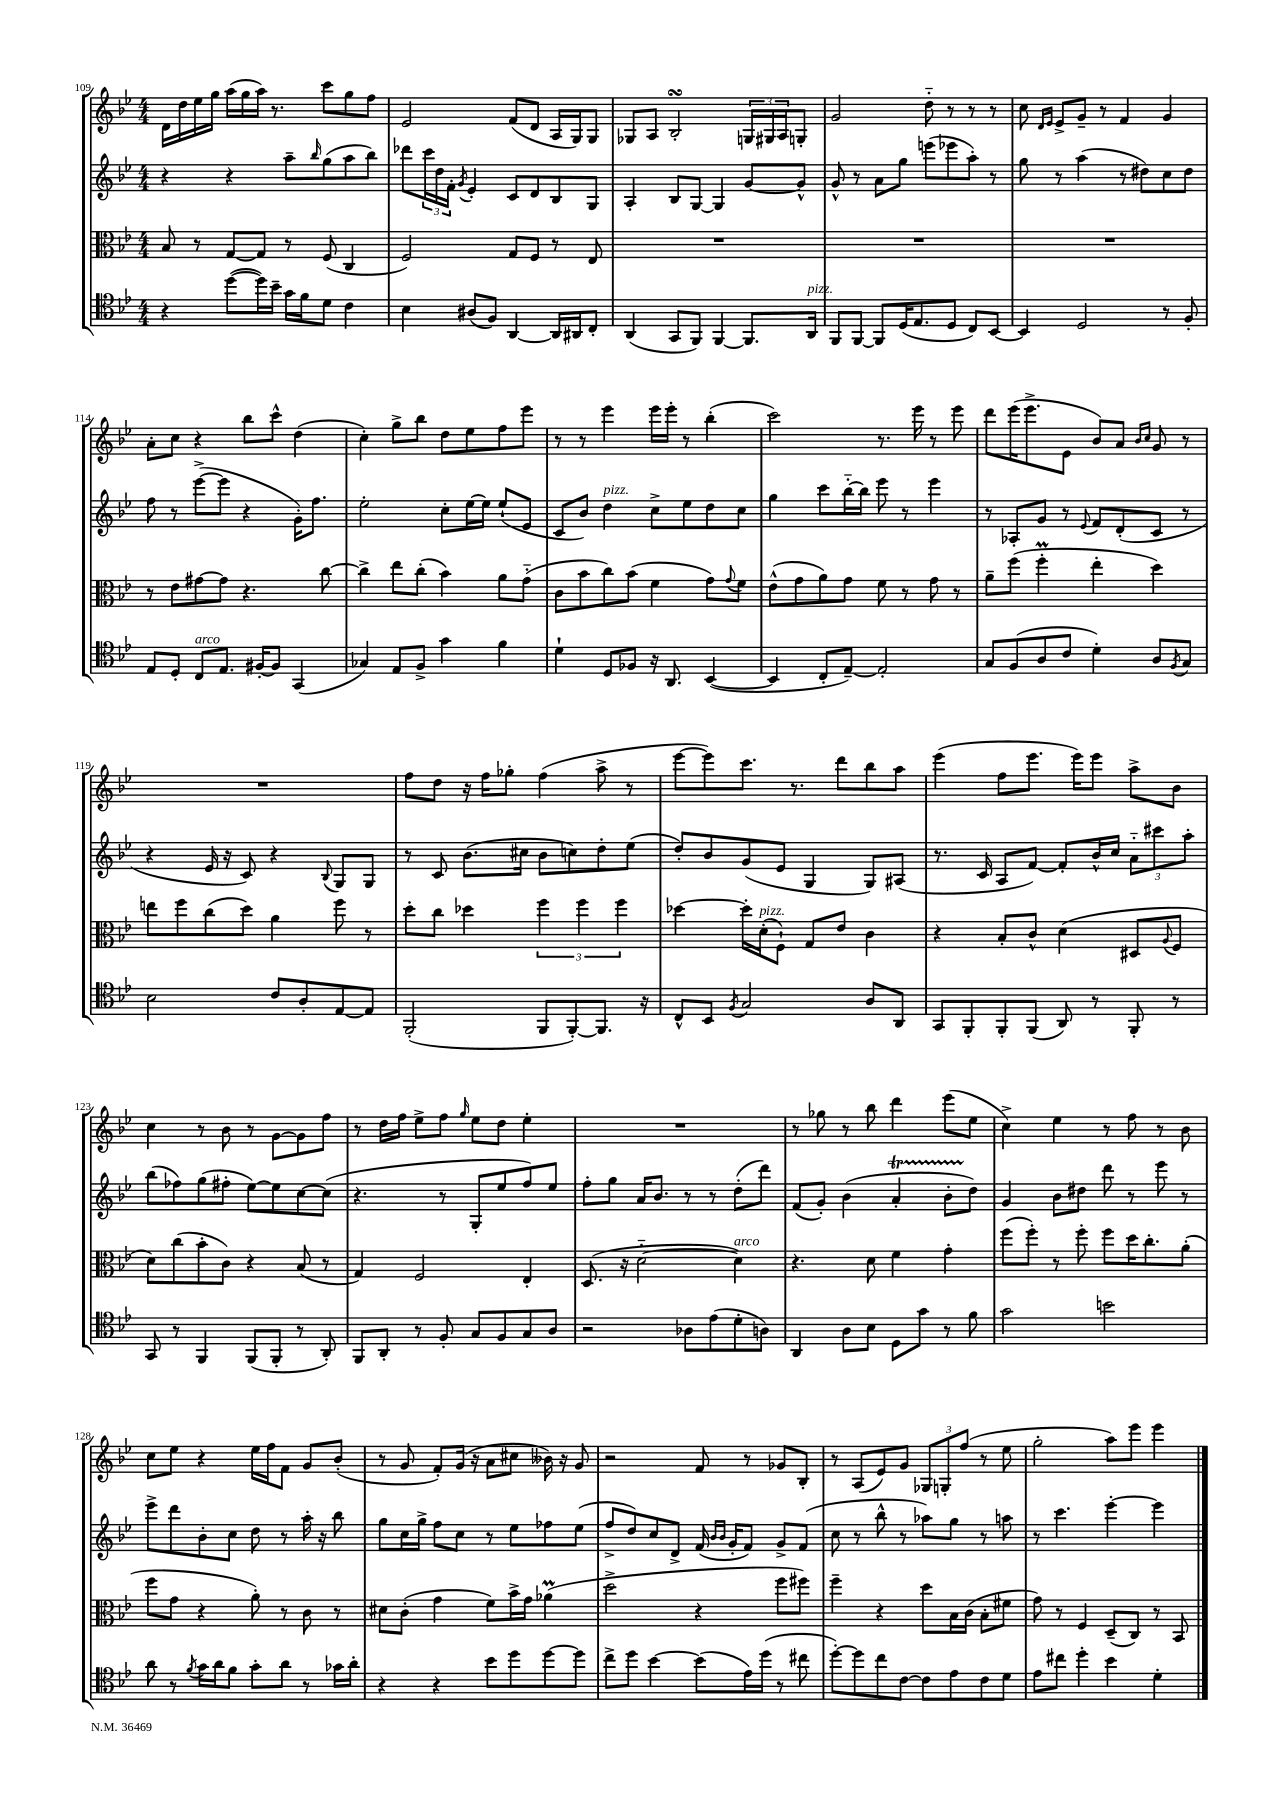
<<
\new StaffGroup <<
\new Staff = "s0" {
    \clef treble \key bes \major \numericTimeSignature \time 4/4
    d'16 d''16 ees''16 g''16 a''16( g''16 a''16) r8. c'''8 g''8 f''8 |
    ees'2 f'8( d'8 a16 g16) g8 |
    ges8 a8 bes2-.\turn \tuplet 3/2 { g16 gis16 a16 } g8-. |
    g'2 d''8-_ r8 r8 r8 |
    c''8 \grace { d'16 ees'16 } ees'8-> g'8-- r8 f'4 g'4 |
    a'8-. c''8 r4 bes''8 c'''8-^ d''4( |
    c''4-.) g''8-> bes''8 d''8 ees''8 f''8 ees'''8 |
    r8 r8 ees'''4 ees'''16 ees'''16-. r8 bes''4-.( |
    c'''2) r8. ees'''16 r8 ees'''8 |
    d'''8 ees'''16( ees'''8.-> ees'8 bes'8) a'8 \grace { bes'16 c''16 } g'8 r8 |
    R1 |
    f''8 d''8 r16 f''16 ges''8-. f''4( a''8-> r8 |
    ees'''8~ ees'''8) c'''8. r8. d'''8 bes''8 a''8 |
    ees'''4( f''8 ees'''8. ees'''16) ees'''8 a''8-> bes'8 |
    c''4 r8 bes'8 r8 g'8~ g'8 f''8 |
    r8 d''16 f''16 ees''8-> f''8 \grace { g''16 } ees''8 d''8 ees''4-. |
    R1 |
    r8 ges''8 r8 bes''8 d'''4 ees'''8( ees''8 |
    c''4->) ees''4 r8 f''8 r8 bes'8 |
    c''8 ees''8 r4 ees''16 f''16 f'8 g'8 bes'8-.( |
    r8 g'8 f'8-.) g'16( r16 a'8 cis''8 beses'16) r16 g'8 |
    r2 f'8 r8 ges'8 bes8-. |
    r8 a8( ees'8) g'8 \tuplet 3/2 { ges8 g8-. f''8( } r8 ees''8 |
    g''2-. a''8) ees'''8 ees'''4 \bar "|." |
}
\new Staff = "s1" {
    \clef treble \key bes \major \numericTimeSignature \time 4/4
    r4 r4 a''8-- \grace { bes''16 } g''8( a''8 bes''8) |
    des'''8 \tuplet 3/2 { c'''16 d''16 f'16-. } \acciaccatura { g'8 } ees'4-. c'8 d'8 bes8 g8 |
    a4-. bes8 g8~ g4 g'8~ g'8-^ |
    g'8-^ r8 a'8 g''8 e'''8( ees'''8 a''8-.) r8 |
    g''8 r8 a''4( r8 dis''8) c''8 dis''8 |
    f''8 r8 ees'''8~->( ees'''8 r4 g'16-.) f''8. |
    ees''2-. c''8-. ees''16~ ees''16 ees''8-!( ees'8 |
    c'8 bes'8) d''4^\markup { \italic "pizz." } c''8-> ees''8 d''8 c''8 |
    g''4 c'''8 bes''16~-_ bes''16 ees'''8 r8 ees'''4 |
    r8 aes8-. g'8 r8 \appoggiatura { ees'8 } f'8 d'8-.( c'8 r8 |
    r4 ees'16 r16 c'8) r4 \appoggiatura { bes8 } g8 g8 |
    r8 c'8 bes'8.( cis''16 bes'8 c''8) d''8-. ees''8( |
    d''8-.) bes'8 g'8( ees'8 g4 g8) ais8( |
    r8. c'16 a8 f'8~) f'8-. bes'16-^ c''16 \tuplet 3/2 { a'8-_ cis'''8 a''8-. } |
    bes''8( fes''8) g''8( fis''8-. ees''8~) ees''8 c''8~ c''8( |
    r4. r8 g8-. ees''8 f''8) ees''8 |
    f''8-. g''8 a'16 bes'8. r8 r8 d''8-.( d'''8) |
    f'8( g'8-.) bes'4( a'4-.\startTrillSpan bes'8-. d''8\stopTrillSpan) |
    g'4 bes'8 dis''8 d'''8 r8 ees'''8 r8 |
    ees'''8-> d'''8 bes'8-. c''8 d''8 r8 a''16-. r16 bes''8 |
    g''8 c''16 g''16-> f''8 c''8 r8 ees''8 fes''8 ees''8( |
    f''8-> d''8) c''8 d'8-> f'16( \grace { bes'16 bes'16 } g'16-. f'8) g'8-> f'8( |
    c''8 r8 bes''8-^ r8 aes''8) g''8 r8 a''8 |
    r8 c'''4. ees'''4~-. ees'''4 \bar "|." |
}
\new Staff = "s2" {
    \clef alto \key bes \major \numericTimeSignature \time 4/4
    bes8 r8 g8~ g8 r8 f8( c4 |
    f2) g8 f8 r8 ees8 |
    R1 |
    R1 |
    R1 |
    r8 ees'8 gis'8~ gis'8 r4. c''8~ |
    c''4-> ees''8 c''8-.( bes'4) a'8 g'8-_( |
    c'8 bes'8 c''8) bes'8( f'4 g'8) \appoggiatura { g'8 } f'8 |
    ees'8-^( g'8 a'8) g'8 f'8 r8 g'8 r8 |
    a'8-- f''8( f''4-.\prall ees''4-. d''4) |
    e''8 f''8 c''8( d''8) a'4 f''8 r8 |
    d''8-. c''8 des''4 \tuplet 3/2 { f''4 f''4 f''4 } |
    des''4~ des''16-. d'16-.^\markup { \italic "pizz." }( f8-!) g8 ees'8 c'4 |
    r4 bes8-. c'8-^ d'4( dis8 \appoggiatura { a8 } f8 |
    d'8) c''8( bes'8-. c'8) r4 bes8( r8 |
    g4) f2 ees4-. |
    d8.( r16 d'2~-_ d'4^\markup { \italic "arco" }) |
    r4. d'8 f'4 g'4-. |
    f''8( f''8-.) r8 f''8-. f''8 d''16 c''8.-. a'8-.( |
    f''8 g'8 r4 a'8-.) r8 c'8 r8 |
    dis'8 c'8-.( g'4 f'8) bes'16-> g'16 aes'4\prall( |
    d''2-> r4 f''8 fis''8) |
    f''4-- r4 d''8 bes16 c'16( bes8-. fis'8 |
    g'8) r8 f4 d8--( c8) r8 bes,8 \bar "|." |
}
\new Staff = "s3" {
    \clef tenor \key bes \major \numericTimeSignature \time 4/4
    r4 d''8~( d''16) bes'16-- g'16 f'16 d'8 c'4 |
    bes4 ais8( f8) a,4~ a,16 ais,16 c8-. |
    a,4( g,8 f,8) f,4~ f,8. a,16^\markup { \italic "pizz." } |
    f,8 f,8~ f,8 d16( ees8. d8 c8) bes,8~ |
    bes,4 d2 r8 f8-. |
    ees8 d8-. c8^\markup { \italic "arco" } ees8. fis16~-. fis8 g,4( |
    ges4) ees8 f8-> g'4 f'4 |
    d'4-! d8 fes8 r16 a,8. bes,4~( |
    bes,4 c8-. ees8~--) ees2-. |
    g8 f8( a8 c'8 d'4-.) a8 \acciaccatura { f8 } g8 |
    bes2 c'8 a8-. ees8~ ees8 |
    f,2-.( f,8 f,8~-.) f,8. r16 |
    c8-^ bes,8 \acciaccatura { f8 } g2 a8 a,8 |
    g,8 f,8-. f,8-. f,8( a,8) r8 f,8-. r8 |
    g,8 r8 f,4 f,8( f,8-. r8 a,8-.) |
    f,8 a,8-. r8 f8-. g8 f8 g8 a8 |
    r2 aes8 ees'8( d'8-. a8) |
    a,4 a8 bes8 d8 g'8 r8 f'8 |
    g'2 b'2 |
    a'8 r8 \acciaccatura { f'8 } g'16 a'16 f'8 g'8-. a'8 r8 ges'16 a'16-. |
    r4 r4 bes'8 d''8 d''8~ d''8 |
    c''8-> d''8 bes'4~ bes'8( ees'16) d''16( r8 cis''8 |
    d''8~-.) d''8 c''8 c'8~ c'8 ees'8 c'8 d'8 |
    ees'8 cis''8 d''4-. bes'4 d'4-. \bar "|." |
}
>>
>>
\layout { \context { \Score currentBarNumber = #109 } }
